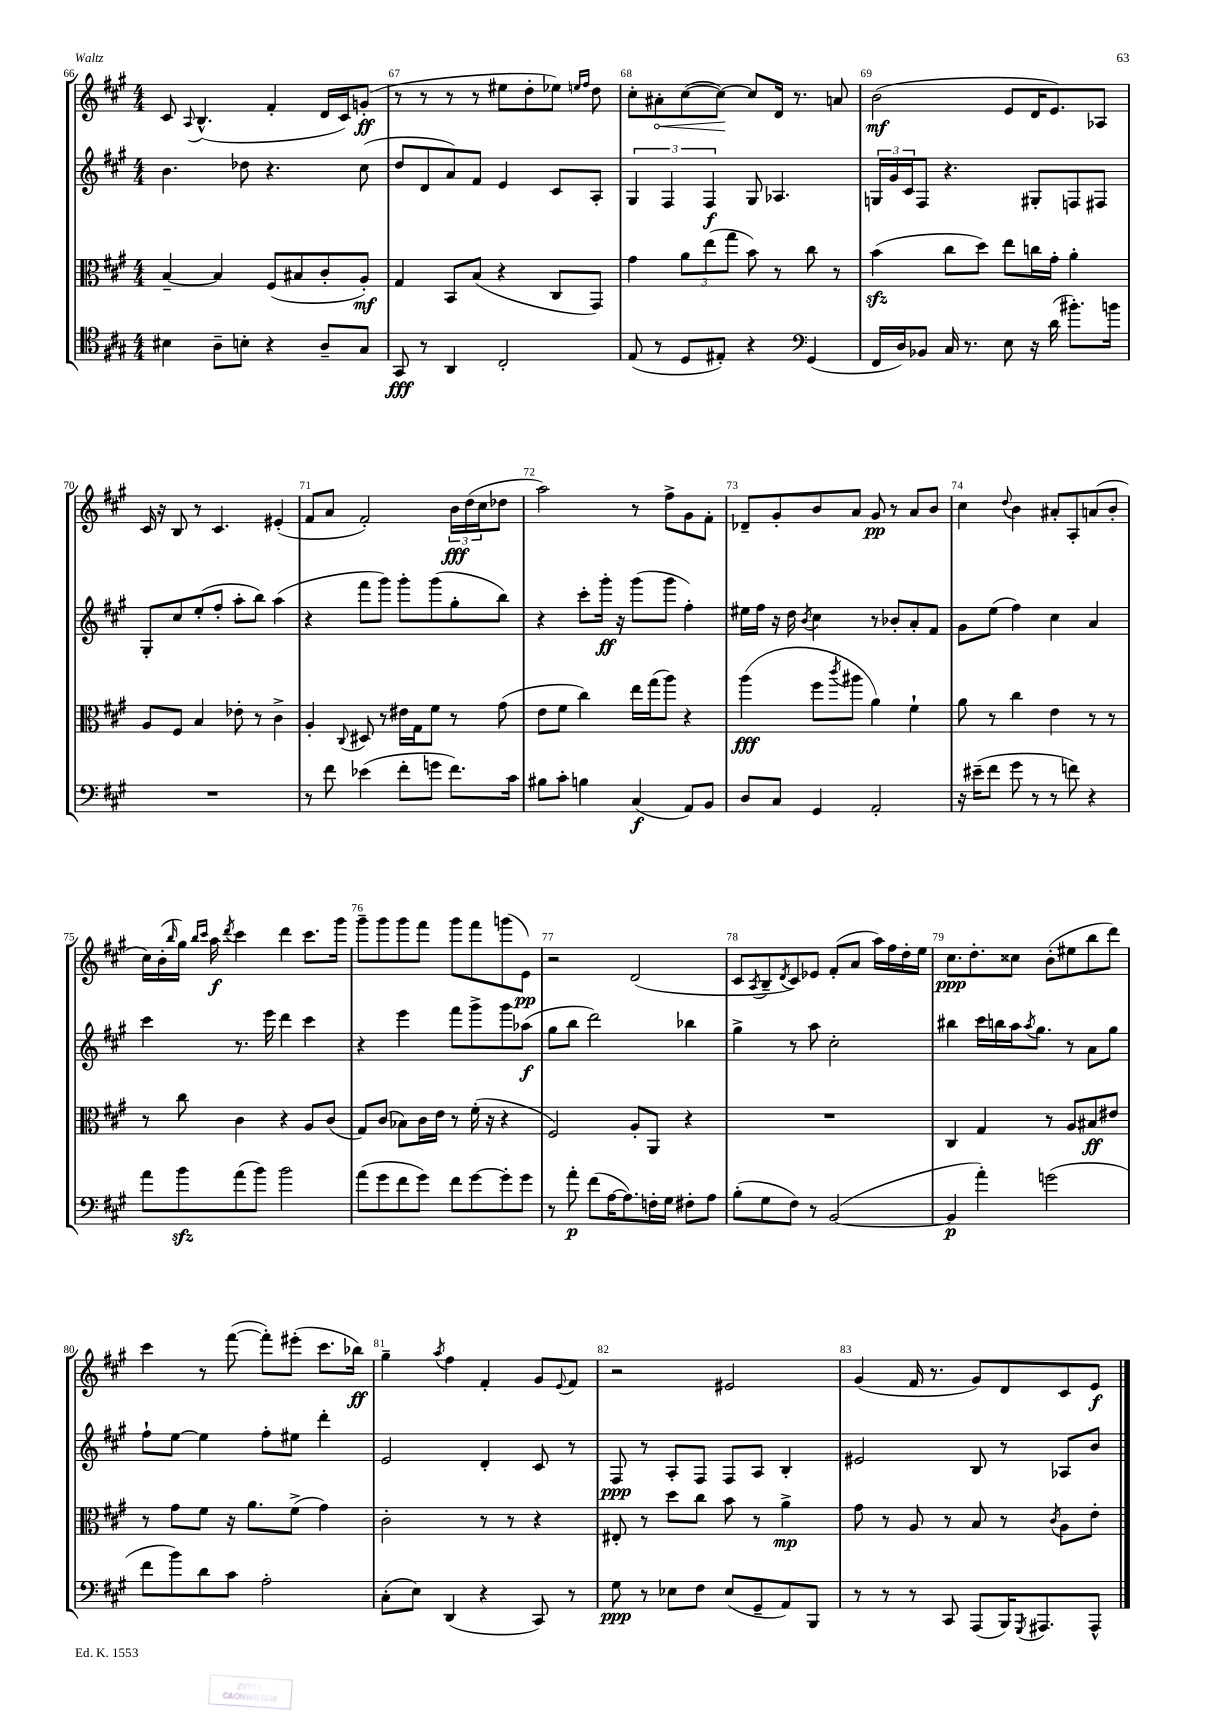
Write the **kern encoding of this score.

**kern	**dynam	**kern	**dynam	**kern	**dynam	**kern	**dynam
*part4	*part4	*part3	*part3	*part2	*part2	*part1	*part1
*staff4	*staff4	*staff3	*staff3	*staff2	*staff2	*staff1	*staff1
*clefC4	*	*clefC3	*	*clefG2	*	*clefG2	*
*k[f#c#g#]	*	*k[f#c#g#]	*	*k[f#c#g#]	*	*k[f#c#g#]	*
*M4/4	*	*M4/4	*	*M4/4	*	*M4/4	*
=66	=66	=66	=66	=66	=66	=66	=66
4B#X\	.	[4B~/	.	4.b\	.	8c#/	.
.	.	.	.	.	.	8qqA/	.
.	.	.	.	.	.	(4.B^^/	.
8A~\L	.	4B/]	.	.	.	.	.
8Bn'\J	.	.	.	8dd-X\	.	.	.
4r	.	(8F#/L	.	4.r	.	4f#'/	.
.	.	8B#X/	.	.	.	.	.
8A~/L	.	8c#'/	.	.	.	16d/LL	.
.	.	.	.	.	.	16c#/J)	.
8G#/J	.	8A'/J)	mf	(8cc#\	.	(8gn'/J	ff
=67	=67	=67	=67	=67	=67	=67	=67
8GG#/	fff	4G#/	.	8dd/L	.	8r	.
8r	.	.	.	8d/	.	8r	.
4AA/	.	8BB/L	.	8a/)	.	8r	.
.	.	(8B/J	.	8f#/J	.	8r	.
2C#'/	.	4r	.	4e/	.	8ee#X\L	.
.	.	.	.	.	.	8dd'\	.
.	.	8C#/L	.	8c#/L	.	8ee-X\J)	.
.	.	.	.	.	.	16qqeen/LL	.
.	.	.	.	.	.	16qqff#/JJ	.
.	.	8GG#/J)	.	8A'/J	.	8dd\	.
=68	=68	=68	=68	=68	=68	=68	=68
(8E/	.	4g#\	.	6G#/	.	8cc#'\L	.
!	!	!	!	!	!	!	!LO:HP:b
8r	.	.	.	.	.	8a#X'\	<
.	.	.	.	6F#/	.	.	.
8D/L	.	12a\L	.	.	.	([8cc#\	.
.	.	(12ee\	.	6F#/	f	.	.
8E#X'/J)	.	.	.	.	.	8cc#\J_)	.
.	.	12gg#\J	.	.	.	.	.
4r	.	8b\)	.	8G#/	.	8cc#/L]	[
.	.	8r	.	4.A-X/	.	16d/Jk	.
.	.	.	.	.	.	8.r	.
*clefF4	*	*	*	*	*	*	*
(4GG#/	.	8cc#\	.	.	.	.	.
.	.	8r	.	.	.	8an/	.
=69	=69	=69	=69	=69	=69	=69	=69
16FF#/LL	.	(4bzz\	.	24Gn/LL	.	(2b\	mf
.	.	.	.	24g#/	.	.	.
16D/J)	.	.	.	.	.	.	.
.	.	.	.	24c#/J	.	.	.
8BB-X/J	.	.	.	8F#/J	.	.	.
16C#/	.	8cc#\L	.	4.r	.	.	.
8.r	.	.	.	.	.	.	.
.	.	8dd\J)	.	.	.	.	.
8E\	.	8ee\L	.	.	.	8e/L	.
16r	.	16ccn\L	.	8G#X'/L	.	16d/K	.
(16d\	.	16g#'\JJ	.	.	.	8.e/)	.
8.b#X'\L)	.	4a'\	.	8Fn/	.	.	.
.	.	.	.	8F#X/J	.	8A-X/J	.
16bn\Jk	.	.	.	.	.	.	.
!!LO:LB:g=z
=70	=70	=70	=70	=70	=70	=70	=70
1r	.	8A/L	.	8G#'/L	.	16c#/	.
.	.	.	.	.	.	16r	.
.	.	8F#/J	.	8cc#/	.	8B/	.
.	.	4B/	.	(8ee'/	.	8r	.
.	.	.	.	8ff#'/J	.	4.c#/	.
.	.	8e-X'\	.	8aa'\L	.	.	.
.	.	8r	.	8bb\J)	.	.	.
.	.	4c#^\	.	(4aa\	.	(4e#X'/	.
=71	=71	=71	=71	=71	=71	=71	=71
8r	.	4A'/	.	4r	.	8f#/L	.
8f#\	.	.	.	.	.	8a/J	.
.	.	8qqC#/	.	.	.	.	.
(4e-X\	.	8D#X/	.	8fff#\L	.	2f#'/)	.
.	.	8r	.	8ggg#\J)	.	.	.
8f#'\L	.	16e#X\LL	.	8ggg#'\L	.	.	.
.	.	16G#\J	.	.	.	.	.
8gn\J	.	8f#\J	.	(8ggg#\	.	.	.
8.f#\L)	.	8r	.	8gg#'\	.	24b\LL	fff
.	.	.	.	.	.	(24dd\	.
.	.	.	.	.	.	24cc#\J	.
.	.	(8g#\	.	8bb\J)	.	8dd-X\J	.
16c#\Jk	.	.	.	.	.	.	.
=72	=72	=72	=72	=72	=72	=72	=72
8B#X\L	.	8e\L	.	4r	.	2aa\)	.
8c#'\J	.	8f#\J	.	.	.	.	.
4Bn\	.	4cc#\)	.	8ccc#'\L	.	.	.
.	.	.	.	16ggg#'\Jk	ff	.	.
.	.	.	.	16r	.	.	.
(4C#/	f	16ee\LL	.	(8ggg#\L	.	8r	.
.	.	(16gg#\J	.	.	.	.	.
.	.	8aa\J)	.	8ggg#\J	.	8ff#^\L	.
8AA/L)	.	4r	.	4ff#'\)	.	8g#\	.
8BB/J	.	.	.	.	.	8f#'\J	.
=73	=73	=73	=73	=73	=73	=73	=73
8D/L	.	(4aa\	fff	16ee#X\LL	.	8d-X~/L	.
.	.	.	.	16ff#\JJ	.	.	.
8C#/J	.	.	.	16r	.	8g#'/	.
.	.	.	.	16dd\	.	.	.
.	.	.	.	8qb/	.	.	.
4GG#/	.	8ff#\L	.	4cc#\	.	8b/	.
.	.	8qccc#/	.	.	.	.	.
.	.	8aa#X\J	.	.	.	8a/J	.
2AA'/	.	4a\)	.	8r	.	8g#/	pp
.	.	.	.	8b-X'/L	.	8r	.
.	.	4f#`\	.	8a'/	.	8a/L	.
.	.	.	.	8f#/J	.	8b/J	.
=74	=74	=74	=74	=74	=74	=74	=74
16r	.	8a\	.	8g#\L	.	4cc#\	.
(16e#X~\KL	.	.	.	.	.	.	.
8f#\J	.	8r	.	(8ee\J	.	.	.
.	.	.	.	.	.	8qqdd/	.
8g#\	.	4cc#\	.	4ff#\)	.	4b\	.
8r	.	.	.	.	.	.	.
8r	.	4e\	.	4cc#\	.	8a#X'/L	.
8fn\)	.	.	.	.	.	8A'/	.
4r	.	8r	.	4a/	.	(8an/	.
.	.	8r	.	.	.	8b'/J	.
!!LO:LB:g=z
=75	=75	=75	=75	=75	=75	=75	=75
8a\L	.	8r	.	4ccc#\	.	16cc#\LL)	.
.	.	.	.	.	.	(16b'\	.
.	.	.	.	.	.	16qqbb/	.
8bzz\	.	8cc#\	.	.	.	16gg#\JJ)	.
.	.	.	.	.	.	16qqbb/LL	.
.	.	.	.	.	.	16qqccc#/JJ	.
.	.	.	.	.	.	16aa\	f
.	.	.	.	.	.	8qddd/	.
(8a\	.	4c#\	.	8.r	.	4ccc#\	.
8b\J)	.	.	.	.	.	.	.
.	.	.	.	16eee\	.	.	.
2b\	.	4r	.	4ddd\	.	4ddd\	.
.	.	8A/L	.	4ccc#\	.	8.ccc#\L	.
.	.	(8c#/J	.	.	.	.	.
.	.	.	.	.	.	16ggg#\Jk	.
=76	=76	=76	=76	=76	=76	=76	=76
(8a\L	.	8G#/L)	.	4r	.	8ggg#~\L	.
8g#\	.	(8c#/J	.	.	.	8ggg#\	.
8f#\	.	8B-X\L)	.	4eee\	.	8ggg#\	.
8g#\J)	.	16c#\L	.	.	.	8fff#\J	.
.	.	16e\JJ	.	.	.	.	.
8f#\L	.	8r	.	8fff#\L	.	8ggg#\L	.
[8g#\	.	(16f#'\	.	8ggg#^\	.	8fff#\	.
.	.	16r	.	.	.	.	.
8g#'\]	.	4r	.	8ggg#\	.	(8gggn\	.
8g#\J	.	.	.	(8aa-X\J	f	8e\J)	pp
=77	=77	=77	=77	=77	=77	=77	=77
8r	.	2F#/)	.	8gg#\L	.	2r	.
8a'\	p	.	.	8bb\J	.	.	.
(8f#\L	.	.	.	2ddd\)	.	.	.
[16A\K	.	.	.	.	.	.	.
8.A\])	.	.	.	.	.	.	.
.	.	8A'/L	.	.	.	(2d/	.
16Fn'\L	.	8AA/J	.	.	.	.	.
16G#\JJ	.	.	.	.	.	.	.
8F#X'\L	.	4r	.	4bb-X\	.	.	.
8A\J	.	.	.	.	.	.	.
=78	=78	=78	=78	=78	=78	=78	=78
(8B'\L	.	1r	.	4gg#^\	.	8c#/L	.
.	.	.	.	.	.	8qA/	.
8G#\	.	.	.	.	.	8B~/	.
.	.	.	.	.	.	8qd/	.
8F#\J)	.	.	.	8r	.	8c#/)	.
8r	.	.	.	8aa\	.	8e-X/J	.
([2BB/	.	.	.	2cc#'\	.	(8f#'/L	.
.	.	.	.	.	.	8a/J	.
.	.	.	.	.	.	16aa\LL)	.
.	.	.	.	.	.	16ff#\	.
.	.	.	.	.	.	16dd'\	.
.	.	.	.	.	.	16ee\JJ	.
=79	=79	=79	=79	=79	=79	=79	=79
4BB/]	p	4C#/	.	4bb#X\	.	8.cc#\L	ppp
.	.	.	.	.	.	8.dd'\	.
4a'\)	.	4G#/	.	16ccc#\LL	.	.	.
.	.	.	.	16bbn\	.	.	.
.	.	.	.	16aa\J	.	8cc##X\J	.
.	.	.	.	8qaa/	.	.	.
.	.	.	.	8.gg#\J	.	.	.
(2gn\	.	8r	.	.	.	(8b'\L	.
.	.	8A/L	.	8r	.	8ee#X\	.
.	.	8B#X/	ff	8a\L	.	8bb\	.
.	.	8e#X/J	.	8gg#\J	.	8ddd\J)	.
!!LO:LB:g=z
=80	=80	=80	=80	=80	=80	=80	=80
8f#\L	.	8r	.	8ff#`\L	.	4ccc#\	.
8b\)	.	8g#\L	.	[8ee\J	.	.	.
8d\	.	8f#\J	.	4ee\]	.	8r	.
8c#\J	.	16r	.	.	.	([8fff#\	.
.	.	8.a\L	.	.	.	.	.
2A'\	.	.	.	8ff#'\L	.	8fff#'\L])	.
.	.	(8f#^\J	.	8ee#X\J	.	(8eee#X'\J	.
.	.	4g#\)	.	4ddd'\	.	8.ccc#\L	.
.	.	.	.	.	.	16bb-X\Jk)	ff
=81	=81	=81	=81	=81	=81	=81	=81
(8C#'\L	.	2c#'\	.	2e/	.	4gg#~\	.
8E\J)	.	.	.	.	.	.	.
.	.	.	.	.	.	8qaa/	.
(4DD/	.	.	.	.	.	4ff#\	.
4r	.	8r	.	4d'/	.	4f#'/	.
.	.	8r	.	.	.	.	.
8CC#/)	.	4r	.	8c#/	.	8g#/L	.
.	.	.	.	.	.	8qqe/	.
8r	.	.	.	8r	.	8f#/J	.
=82	=82	=82	=82	=82	=82	=82	=82
8G#\	ppp	8E#X'/	.	8F#/	ppp	2r	.
8r	.	8r	.	8r	.	.	.
8E-X\L	.	8dd\L	.	8A'/L	.	.	.
8F#\J	.	8cc#\J	.	8F#/J	.	.	.
(8E-/L	.	8b\	.	8F#/L	.	2e#X/	.
8GG#~/	.	8r	.	8A/J	.	.	.
8AA/)	.	4a^\	mp	4B'/	.	.	.
8BBB/J	.	.	.	.	.	.	.
=83	=83	=83	=83	=83	=83	=83	=83
8r	.	8g#\	.	2e#X/	.	(4g#/	.
8r	.	8r	.	.	.	.	.
8r	.	8A/	.	.	.	16f#/	.
.	.	.	.	.	.	8.r	.
8CC#/	.	8r	.	.	.	.	.
(8AAA/L	.	8B/	.	8B/	.	8g#/L)	.
16BBB/K)	.	8r	.	8r	.	8d/	.
8qGGG#/	.	.	.	.	.	.	.
8.AAA#X/	.	.	.	.	.	.	.
.	.	8qc#/	.	.	.	.	.
.	.	8A\L	.	8A-X/L	.	8c#/	.
8AAA#^^/J	.	8e'\J	.	8b/J	.	8e/J	f
==	==	==	==	==	==	==	==
*-	*-	*-	*-	*-	*-	*-	*-
